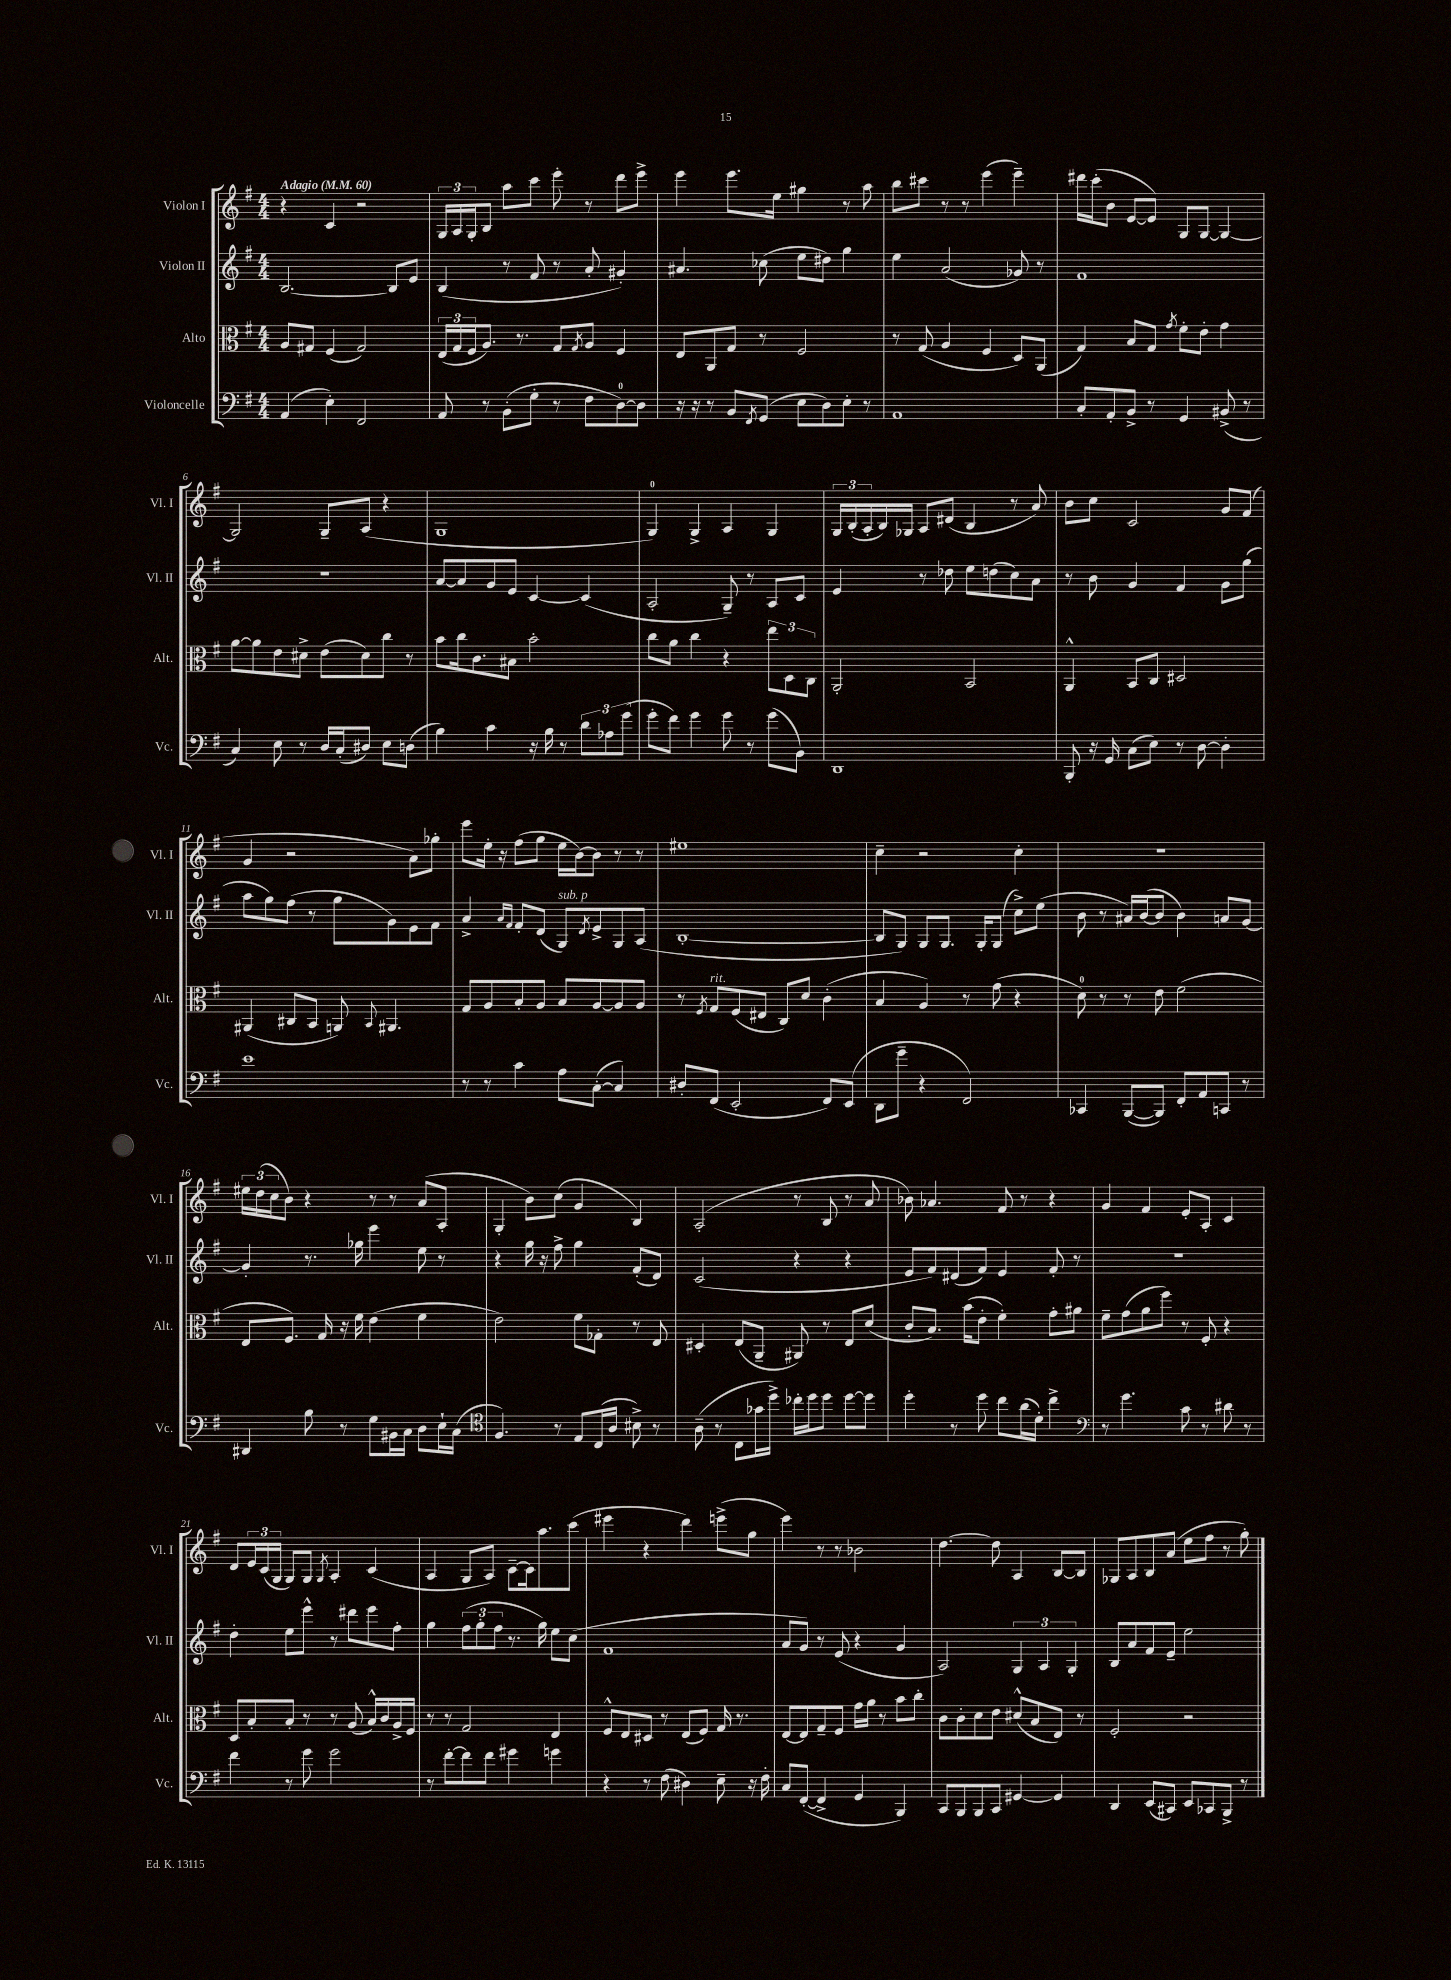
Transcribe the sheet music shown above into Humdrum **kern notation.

**kern	**kern	**kern	**kern
*staff4	*staff3	*staff2	*staff1
*clefF4	*clefC3	*clefG2	*clefG2
*k[f#]	*k[f#]	*k[f#]	*k[f#]
*M4/4	*M4/4	*M4/4	*M4/4
*MM60	*MM60	*MM60	*MM60
(4AA/	8A/L	[2.B/	4r
.	8G#/J	.	.
4E'\)	(4F#/	.	4c/
2FF#/	2G#/)	.	2r
.	.	8B/]L	.
.	.	8e/J	.
=	=	=	=
8AA/	(24E/LL	(4B/	24G/LL
.	24G/	.	24A/
.	24F#/J	.	24G'/J
8r	8.A/J)	.	8B/J
(8BB'\L	.	8r	8aa\L
.	8.r	.	.
8G'\J	.	8f#/	8ccc\J
8r	8G/L	8r	8eee'\
.	8qG/	.	.
8F#\L	8A/J	8a'/	8r
[8D\)	4F#/	4g#'/)	8ddd\L
8D\]J	.	.	8eee^\J
=	=	=	=
16r	8E/L	4.a#/	4eee\
16r	.	.	.
8r	8AA/	.	.
8BB/L	8G/J	.	8.eee\L
8qFF#/	.	.	.
(8GG/J	8r	(8cc-\	.
.	.	.	16ee\Jk
8E\L	2F#/	8ee\L	4gg#\
8D\)	.	8dd#\J)	.
8E'\J	.	4gg\	8r
8r	.	.	8aa\
=	=	=	=
1AA	8r	4ee\	8bb\L
.	(8G/	.	8ccc#\J
.	4A/	(2a/	8r
.	.	.	8r
.	4F#/	.	(4eee\
.	8D/L)	8g-/)	4eee~\)
.	(8AA/J	8r	.
=	=	=	=
8C'/L	4G/)	1f#	16ddd#\LL
.	.	.	(16ccc'\J
8AA'/	.	.	8b\J
8BB^/J	8B/L	.	[8e/L
8r	8G/J	.	8e/]J)
.	8qg/	.	.
4GG/	8f#'\L	.	8G/L
.	8e'\J	.	[8G/J
(8BB#^/	4g\	.	4G/_
8r	.	.	.
=	=	=	=
4C/)	[8a\L	1r	2G/]
.	8a\]	.	.
8E\	8e\	.	.
8r	8d#^\J	.	.
16D/LL	(8e\L	.	8G~/L
(16C'/J	.	.	.
8D#/J)	8d#\)	.	(8A/J
8E\L	8cc\J	.	4r
(8D\J	8r	.	.
=	=	=	=
4B\)	8b\L	[8a/L	1G
.	16cc\k	8a/]	.
.	8.c\	.	.
4c\	.	8g/	.
.	8B#\J	8e/J	.
16r	2b'\	[4c/	.
16B\	.	.	.
8r	.	.	.
12d\L	.	(4c/]	.
12A-\	.	.	.
(12g\J	.	.	.
=	=	=	=
8g'\L	8cc\L	2A'/	4G/)
8f#\J)	8a\J	.	.
4g\	4cc\	.	4G^/
8g\	4r	8G~/)	4A/
8r	.	8r	.
(8g\L	12ee\L	8A/L	4G/
.	12D\	.	.
8BB\J)	.	8c/J	.
.	12C\J	.	.
=	=	=	=
1DD	2AA'/	4e/	24G/LL
.	.	.	(24B'/
.	.	.	24A'/
.	.	.	16B/)
.	.	.	16G-/JJ
.	.	8r	8A/L
.	.	8dd-\	(8d#/J
.	2BB/	8ee\L	4B/
.	.	(8dd\	.
.	.	8cc\)	8r
.	.	8a\J	8a/)
=	=	=	=
8BBB'/	4AA^^/	8r	8b\L
16r	.	8b\	8cc\J
16GG/	.	.	.
(8C\L	8BB/L	4g/	2c/
8E\J)	8C/J	.	.
8r	2D#/	4f#/	.
[8D\	.	.	.
4D'\]	.	8g\L	8g/L
.	.	(8gg\J	(8f#/J
=	=	=	=
1e	(4AA#/	8aa\L	4g/
.	.	8gg\)	.
.	8C#/L	(8ff#\J	2r
.	8BB/J	8r	.
.	8AA/)	8gg\L	.
.	8qqBB/	.	.
.	4.AA#/	8g\)	.
.	.	8e\	8a\L)
.	.	8f#\J	8gg-'\J
=	=	=	=
8r	8G/L	4a^/	8eee\L
8r	8A/	.	16ee'\Jk
.	.	.	16r
.	.	16qqa/LL	.
.	.	16qqf#/JJ	.
4c\	8B'/	8f#'/L	(8ff#\L
.	8A/J	(8d/J	8gg\J
8A\L	8B/L	8G/L)	16ee\LL
.	.	.	[16b\J)
.	.	8qd/	.
([8C'\J	[8A/	8e^/	8b\]J
4C/])	8A/]	8G/	8r
.	8A/J	(8A/J	8r
=	=	=	=
8D#'/L	8r	[1B'	1ee#
.	8qF#/	.	.
(8FF#/J	8G/L	.	.
2EE'/	(8F#/	.	.
.	8E#/J	.	.
.	8C/L)	.	.
.	8d/J	.	.
8FF#/L)	(4c'\	.	.
(8EE/J	.	.	.
=	=	=	=
8DD\L	4B/	8B/]L	4cc~\
8g~\J	.	8G/J)	.
4r	4A/)	8G/L	2r
.	.	8.G/J	.
2FF#/)	8r	.	.
.	.	16G'/LK	.
.	(8g\	(8G/J	.
.	4r	8cc^\L)	4cc'\
.	.	(8ee\J	.
=	=	=	=
4CC-/	8d\)	8b\	1r
.	8r	8r	.
([8BBB/L	8r	16a#/LL)	.
.	.	([16b/J	.
8BBB/]J)	8e\	8b/]J	.
8FF#'/L	(2f#\	4b\)	.
8AA/	.	.	.
8CC/J	.	8a/L	.
8r	.	[8g/J	.
=	=	=	=
4DD#/	8E/L	4g'/]	24ee#\LL
.	.	.	(24dd\
.	.	.	24cc\J
.	8.F#/J)	.	8b\J)
8B\	.	8.r	4r
.	16G/	.	.
8r	16r	.	.
.	16f#\	16gg-\	.
8G\L	(4e\	4eee\	8r
16BB#\L	.	.	8r
16C\JJ	.	.	.
8D\L	4f#\	8ee\	(8a/L
16E`\L	.	8r	8A'/J
(16C\JJ	.	.	.
=	=	=	=
*clefC4	*	*	*
4.F#/)	2e\)	4r	4G'/
.	.	16gg\	8b\L)
.	.	16r	.
8r	.	8ff#^\	(8cc\J
8E/L	8f#\L	4gg\	4g/
(16C/L	8G-'\J	.	.
16A/JJ	.	.	.
8B#^\)	8r	(8f#'/L	4B/)
8r	8E/	8d/J)	.
=	=	=	=
(8A~\	4D#'/	(2c/	(2A'/
8r	.	.	.
8C\L	(8E/L	.	.
16g-\L	8AA~/J	.	.
16dd^\JJ)	.	.	.
16cc-'\LL	8AA#/)	4r	8r
16dd\J	.	.	.
8dd\J	8r	.	8B/
[8dd\L	8E/L	4r	8r
8dd\]J	(8d/J	.	8a/
=	=	=	=
4dd'\	8c'/L	8e/L	8b-\)
.	8.B/J)	8f#/)	4.a-/
8r	.	(8d#/	.
.	(16b\LK	.	.
8dd\	8e'\J	8f#/J)	.
8cc\L	4f#'\)	4e/	8f#/
(16a\L	.	.	8r
16d'\JJ)	.	.	.
4cc^\	8g'\L	8f#'/	4r
.	8a#\J	8r	.
=	=	=	=
*clefF4	*	*	*
8r	8f#~\L	1r	4g/
4.g\	(8g\	.	.
.	8a\	.	4f#/
.	8ff#\J)	.	.
8c\	8r	.	8e'/L
8r	8F#'/	.	8A'/J
8d#\	4r	.	4c/
8r	.	.	.
=	=	=	=
4f#\	8D/L	4dd'\	8d/L
.	8B'/	.	24e/L
.	.	.	(24c/
.	.	.	24G/JJ
8r	8B'/J	8ee\L	8G/L)
8g\	8r	8eee^^\J	8G/J
.	.	.	8qG/
2g\	8r	8r	4A'/
.	(8A/	8ddd#\L	.
.	16B^^/LL)	8eee\	(4c/
.	16c/	.	.
.	16A^/	8ff#'\J	.
.	16F#/JJ	.	.
=	=	=	=
8r	8r	4gg\	4A/
[8f#'\L	8r	.	.
8f#\]	2G/	(12ff#\L	8G/L
.	.	12gg'\	.
8f#\J	.	.	8A/J)
.	.	12ff#\J	.
4g#\	.	8.r	[8c~\L
.	.	.	16c\]k
.	.	16gg\)	8.aa\
4g\	4E/	8ee\L	.
.	.	(8cc\J	(8ccc\J
=	=	=	=
4r	8F#^^/L	1f#	4eee#\
.	8E/	.	.
8r	8D#/J	.	4r
(8F#\	8r	.	.
4D#\)	(8E/L	.	4ddd\)
.	8F#/J)	.	.
8E~\	16G/	.	(8eee^\L
.	8.r	.	.
16r	.	.	8gg\J
16F#'\	.	.	.
=	=	=	=
8C/L	[8E/L	8a/L	4eee\)
([8FF#'/J	8E/]	8g/J)	.
4FF#^/]	8G~/	8r	8r
.	8F#/J	(8e/	8r
4GG/	16g\LL	4r	2b-\
.	16a\JJ	.	.
.	8r	.	.
4BBB/)	8b\L	4g/	.
.	8cc'\J	.	.
=	=	=	=
8CC/L	8c\L	2A/)	[4.dd\
8BBB/	8c'\	.	.
8BBB/	8d\	.	.
8CC/J	8e\J	.	8dd\]
[4GG#/	(8d#^^/L	6G/	4A/
.	8B/	.	.
.	.	6A/	.
4GG#/]	8E/J)	.	[8B/L
.	.	6G'/	.
.	8r	.	8B/]J
=	=	=	=
4DD/	2F#'/	8B/L	8G-/L
.	.	8a/	8A/
(8EE/L	.	8f#/	8B/
8CC#/J)	.	8e~/J	(8a/J
8EE/L	2r	2ee\	8ee\L
8CC-/	.	.	8ff#\J
8BBB^/J	.	.	8r
8r	.	.	8gg'\)
==	==	==	==
*-	*-	*-	*-
